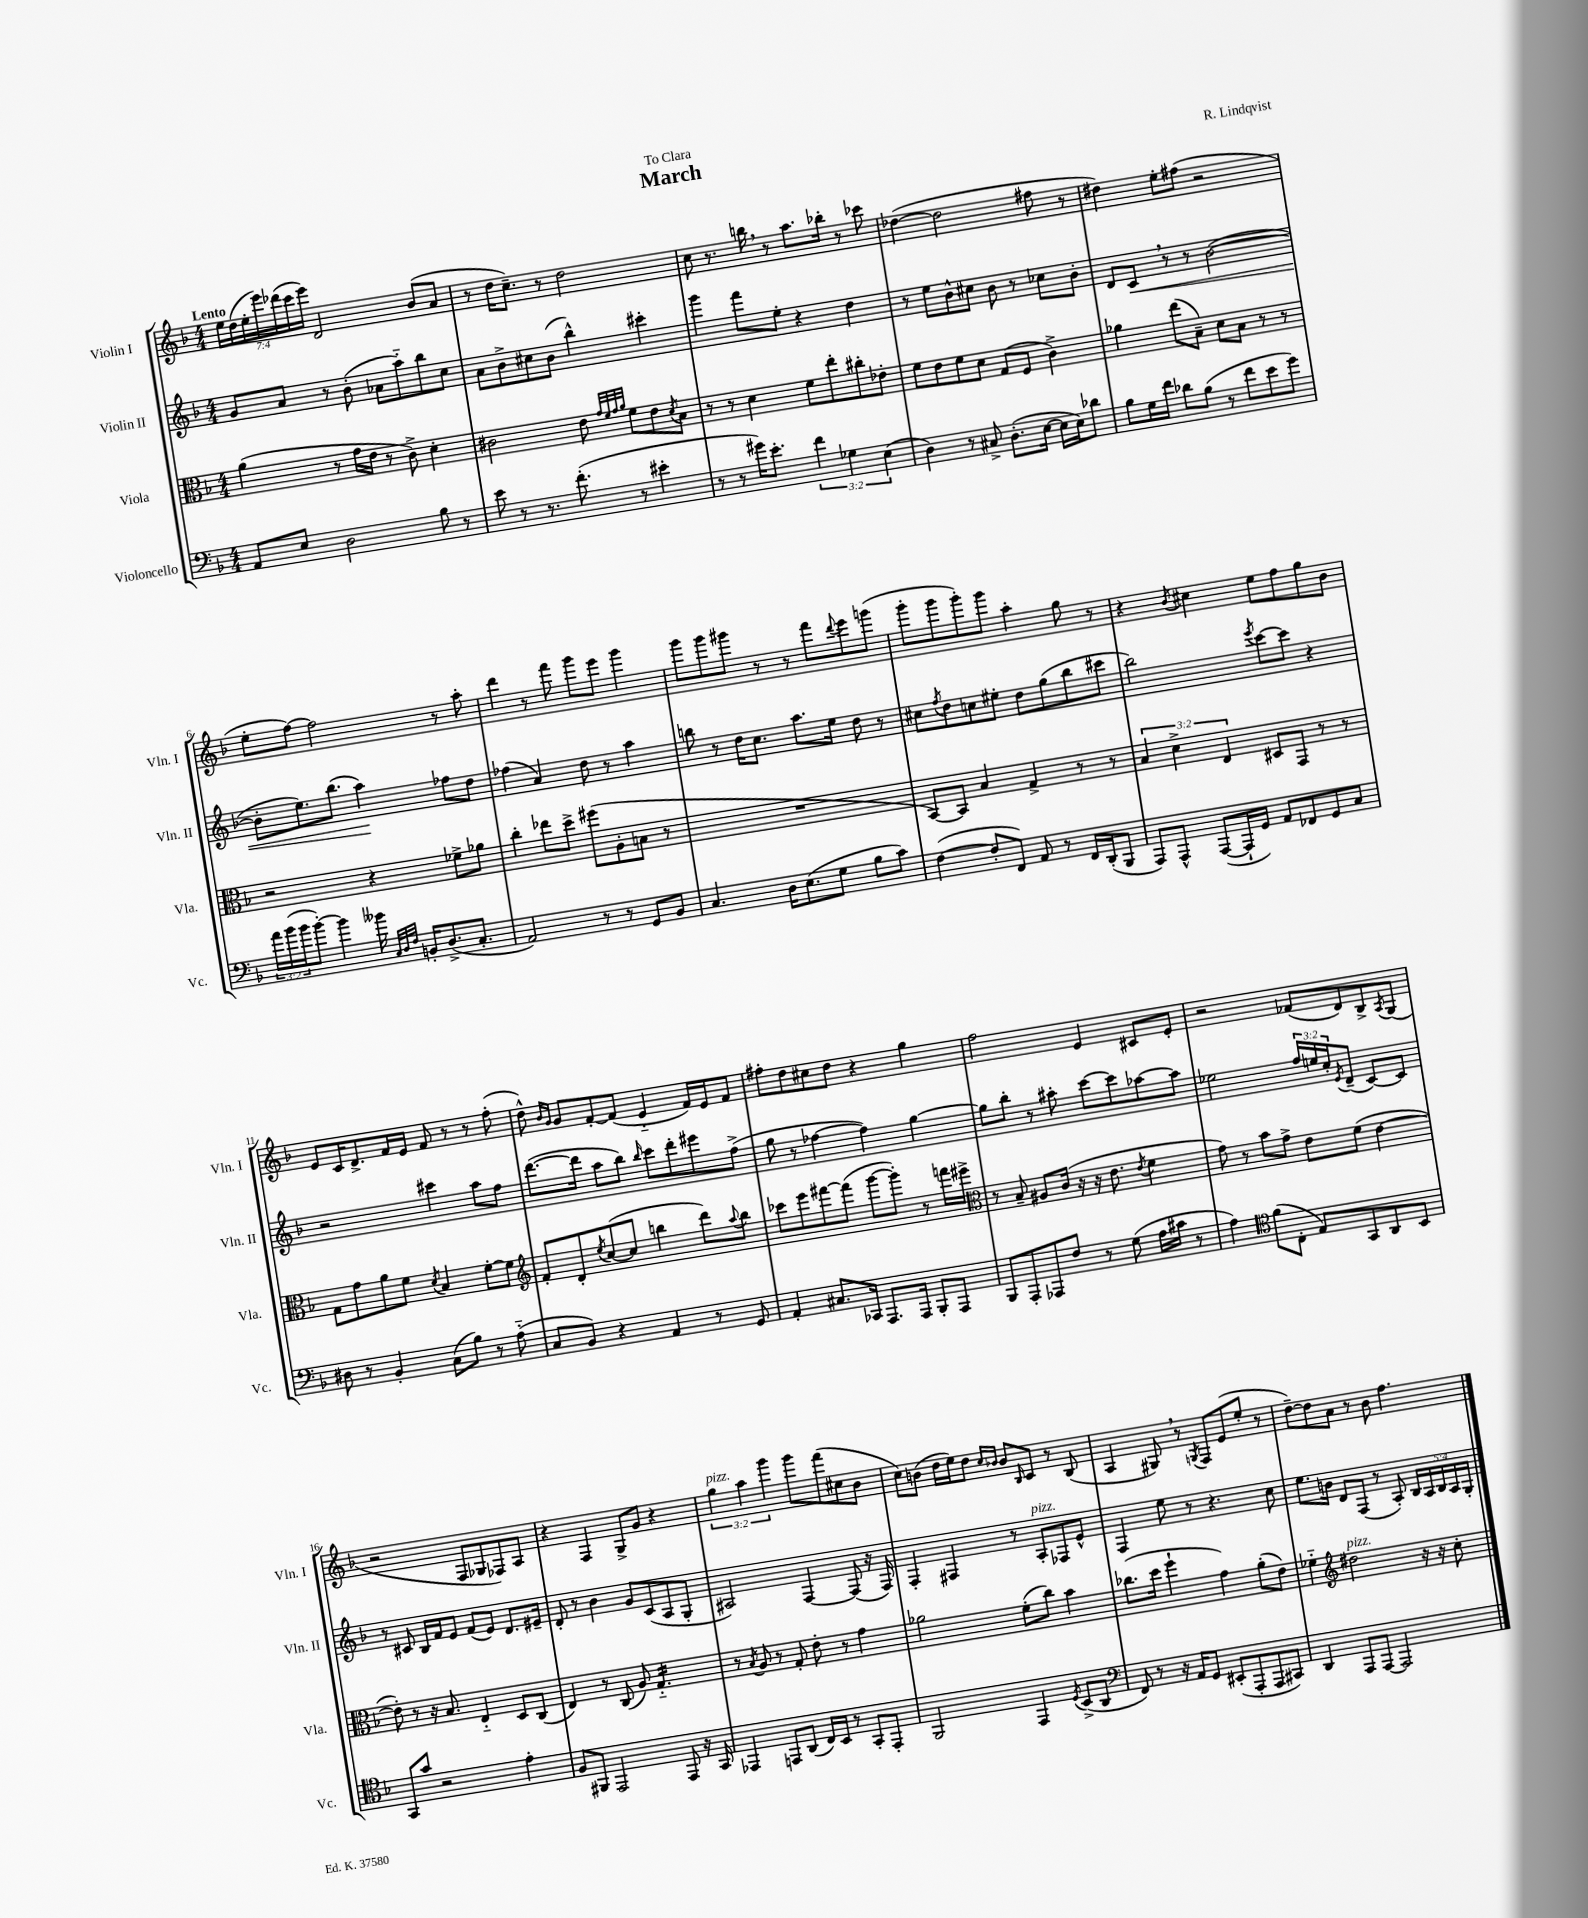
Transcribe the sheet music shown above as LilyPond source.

\header { title = "March" composer = "R. Lindqvist" dedication = "To Clara" }
<<
\new StaffGroup <<
\new Staff = "s0" \with { instrumentName = "Violin I" shortInstrumentName = "Vln. I" } {
    \clef treble \key f \major \numericTimeSignature \time 4/4 \override Staff.TupletNumber.text = #tuplet-number::calc-fraction-text \tempo "Lento"
    \tuplet 7/4 { e''16 d''16( e''16-. e'''16) des'''16( c'''16 e'''16) } d'2 bes'8( a'8 |
    r8 d''16 c''8.--) r8 d''2 |
    c''8 r8. b''16 \breathe r8 a''8. bes''16-. r8 ces'''8 |
    des''4~( des''2 fis''8 r8 |
    dis''4) e''8-. fis''8( r2 |
    e''8-. f''8~) f''2 r8 a''8-. |
    d'''4 r8 f'''8 g'''8 e'''8 g'''4 |
    g'''8 g'''8 gis'''8 r8 r8 f'''8 \appoggiatura { d'''8 } e'''8 g'''8( |
    g'''8-. g'''8 g'''8-.) g'''8 a''4-. g''8 r8 |
    r4 \acciaccatura { bes'8 } cis''4 e''8 f''8 g''8 bes'8 |
    e'8 c'16 d'8.-> f'16 e'16 f'8 r8 r8 f''8-.( |
    d''8-^) \grace { bes'16 g'16 } g'8 f'8~-. f'8( e'4-_ f'16) e'16 f'8 |
    fis''8-. d''8 cis''8 d''8 r4 g''4 |
    f''2 e'4 cis'8 e'8-. |
    r2 fes'8( d'8) bes8-> \acciaccatura { a8 } g8( |
    r2 f8 ges8 fes8) a8 |
    r4 f4 g8-> g'8 r4 |
    \tuplet 3/2 { g''4^\markup { \italic "pizz." } a''4 g'''4 } g'''8 f'''8( cis''8 bes'8 |
    c''8) b'8( d''16 e''16) d''8 \grace { c''16 bes'16 } bes'8 \grace { bes16 } c'8 r8 bes8( |
    a4 gis8) \breathe r8 \acciaccatura { g8 } f8 e'8( e''8-. r8 |
    d''8~--) d''8 a'8 r8 bes'8 f''4. \bar "|." |
}
\new Staff = "s1" \with { instrumentName = "Violin II" shortInstrumentName = "Vln. II" } {
    \clef treble \key f \major \numericTimeSignature \time 4/4 \override Staff.TupletNumber.text = #tuplet-number::calc-fraction-text
    g'8 a'8 r8 bes'8-.( aes'8 a''8-_) bes''8 c''8 |
    a'8 bes'8-> cis''8 bes'8( bes''4-^) cis'''4-. |
    g'''4 f'''8 e''8-. r4 d''4 |
    r8 e''8 bes'8-^ cis''8 bes'8 r8 ces''8 bes'8-. |
    d'8 c'8\< \breathe r8 r8 bes'2~( |
    bes'8-. e''8.) bes''8.( a''4\!) fes''8 d''8 |
    fes''4( a'4) d''8 r8 a''4 |
    b''8 r8 d''16 c''8. a''8. e''16 d''8 r8 |
    cis''8 \acciaccatura { f''8 } d''8 c''8 eis''8-. d''8 g''8( bes''8 cis'''8 |
    bes''2) \acciaccatura { e'''8 } c'''8~ c'''8 r4 |
    r2 cis'''4 a''8 f''8 |
    d'''8.~( d'''16 a''8 bes''8) \grace { bes''16 } c'''8 d'''8-. eis'''8 f''8->( |
    g''8 r8 fes''4~ fes''4) g''4~ |
    g''8 bes''8-. r8 ais''8-. c'''8~ c'''8 aes''8~ aes''8 |
    ees''2 \tuplet 3/2 { f''16 e''16 c''16-. } \acciaccatura { e'8 } d'8--( c'8~) c'8 |
    r8 cis'8 bes16 f'16 e'8 f'8( e'8) d'8. eis'16-- |
    d'8-. r8 bes'4 g'8 c'8( a8 g8-. |
    ais2) f4~ f8( r16 f16) |
    f4-. fis4 r8 a8-.^\markup { \italic "pizz." } fes8 e'8-^ |
    f4 e''8 r8 r4. c''8 |
    e''8. b'16 d'8 f8( r8 a8-.) \tuplet 5/4 { bes16 a16 bes16 a16 g16-. } \bar "|." |
}
\new Staff = "s2" \with { instrumentName = "Viola" shortInstrumentName = "Vla." } {
    \clef alto \key f \major \numericTimeSignature \time 4/4 \override Staff.TupletNumber.text = #tuplet-number::calc-fraction-text
    a'4( r8 g'16 e'16 r8 c'8->) d'4-. |
    cis'2 e'8 \grace { g'32 f'32 g'32 a'32 } f'8 e'8 \acciaccatura { d'8 } bes8 |
    r8 r8 d'4 f'8 e''8-. cis''8-. ees'8-. |
    f'8 e'8 f'8 d'8 g8( f8 c'4->) |
    aes'4 e''8( bes8--) d'8 bes8 r8 r8 |
    r2 r4 fes'8-> aes'8 |
    c''4-. ees''8 d''8-> fis''8( a8-. b8 r8 |
    R1 |
    bes,8~) bes,8 bes4 g4-> r8 r8 |
    \tuplet 3/2 { bes4 d'4-> e4 } dis8 g,8 r8 r8 |
    g8 g'8 a'8 f'8 \acciaccatura { d'8 } bes4 f'8~-. f'8 |
    \clef treble f'8-. d'8-. \acciaccatura { e''8 } c''8~( c''8 b''4 d'''8) \appoggiatura { a''8 } b''8 |
    ces'''8 e'''8 fis'''8~ fis'''8( g'''8~ g'''8-.) r8 f'''16 eis'''16-> |
    \clef alto r8 bes8-- ais8 c'16( r16 r16 e'8. \acciaccatura { e'8 } f'4 |
    g'8) r8 bes'8 g'8-> e'8 f'8( e'4~ |
    e'8-.) r8 r16 bes8. e4-_ d8 c8( |
    e4) r8 c8( a8) g4.:16-_ |
    r8 \acciaccatura { bes8 } a8 r8 g8-. e'8-. r8 g'4 |
    aes'2 f'8-.( c''8) bes'4 |
    ces''8.( d''16 f''4-! g'4) a'8-.( e'8) |
    fes'4-_ \clef treble dis''2^\markup { \italic "pizz." } r16 r16 c''8-. \bar "|." |
}
\new Staff = "s3" \with { instrumentName = "Violoncello" shortInstrumentName = "Vc." } {
    \clef bass \key f \major \numericTimeSignature \time 4/4 \override Staff.TupletNumber.text = #tuplet-number::calc-fraction-text
    a,8 e8 d2 bes8 r8 |
    e'8 r8 r8. f'8.-.( r8 eis'4-. |
    r8 r8 gis'16) e'8.-. \tuplet 3/2 { f'4 ges4 e4( } |
    d4) r8 cis8-> d8.-.( e16~ e16 e16) des'8 |
    bes8 g16 f'16 des'8 bes8( r8 f'8 e'8 g'8) |
    \tuplet 3/2 { a'16 bes'16( bes'16 } bes'8~-.) bes'4 beses'16 \grace { c32 d32 f32 } b,16-. d8.->( c8.-. |
    a,2) r8 r8 g,8 bes,8 |
    c4. d16 e8.( g8 bes8 c'8) |
    f4~( f8-. f,8) a,8 r8 f,16 d,16-.( bes,,8 |
    a,,8) a,,8-^ a,,8~( a,,16-! g,16) a,8 fes,8 g,8 c8 |
    dis8 r8 bes,4-. c8( bes8) r8 a8-_( |
    c8 bes,8) r4 a,4 r8 g,8 |
    a,4-. cis8. ces,16 a,,8. a,,16 bes,,8-. a,,8 |
    bes,,8 a,,8-. aes,,8 f8 r8 g8( a16 cis'16 r8 |
    a4) \clef tenor f'8( c8-. e8) g,8 a,8 bes,8 |
    g,8 g'8 r2 e'4-. |
    f8 fis,8 e,2 e,8 r16 g,16 |
    ees,4 e,8 a,8( c16) bes,16 r8 g,8-. e,8-. |
    f,2 e,4 \acciaccatura { d8 } bes,8->( a,8 |
    \clef bass f,8) r8 r16 a,16 g,8 eis,8-.( a,,8-. a,,8 cis,8) |
    d,4 a,,8 a,,8~ a,,2 \bar "|." |
}
>>
>>
